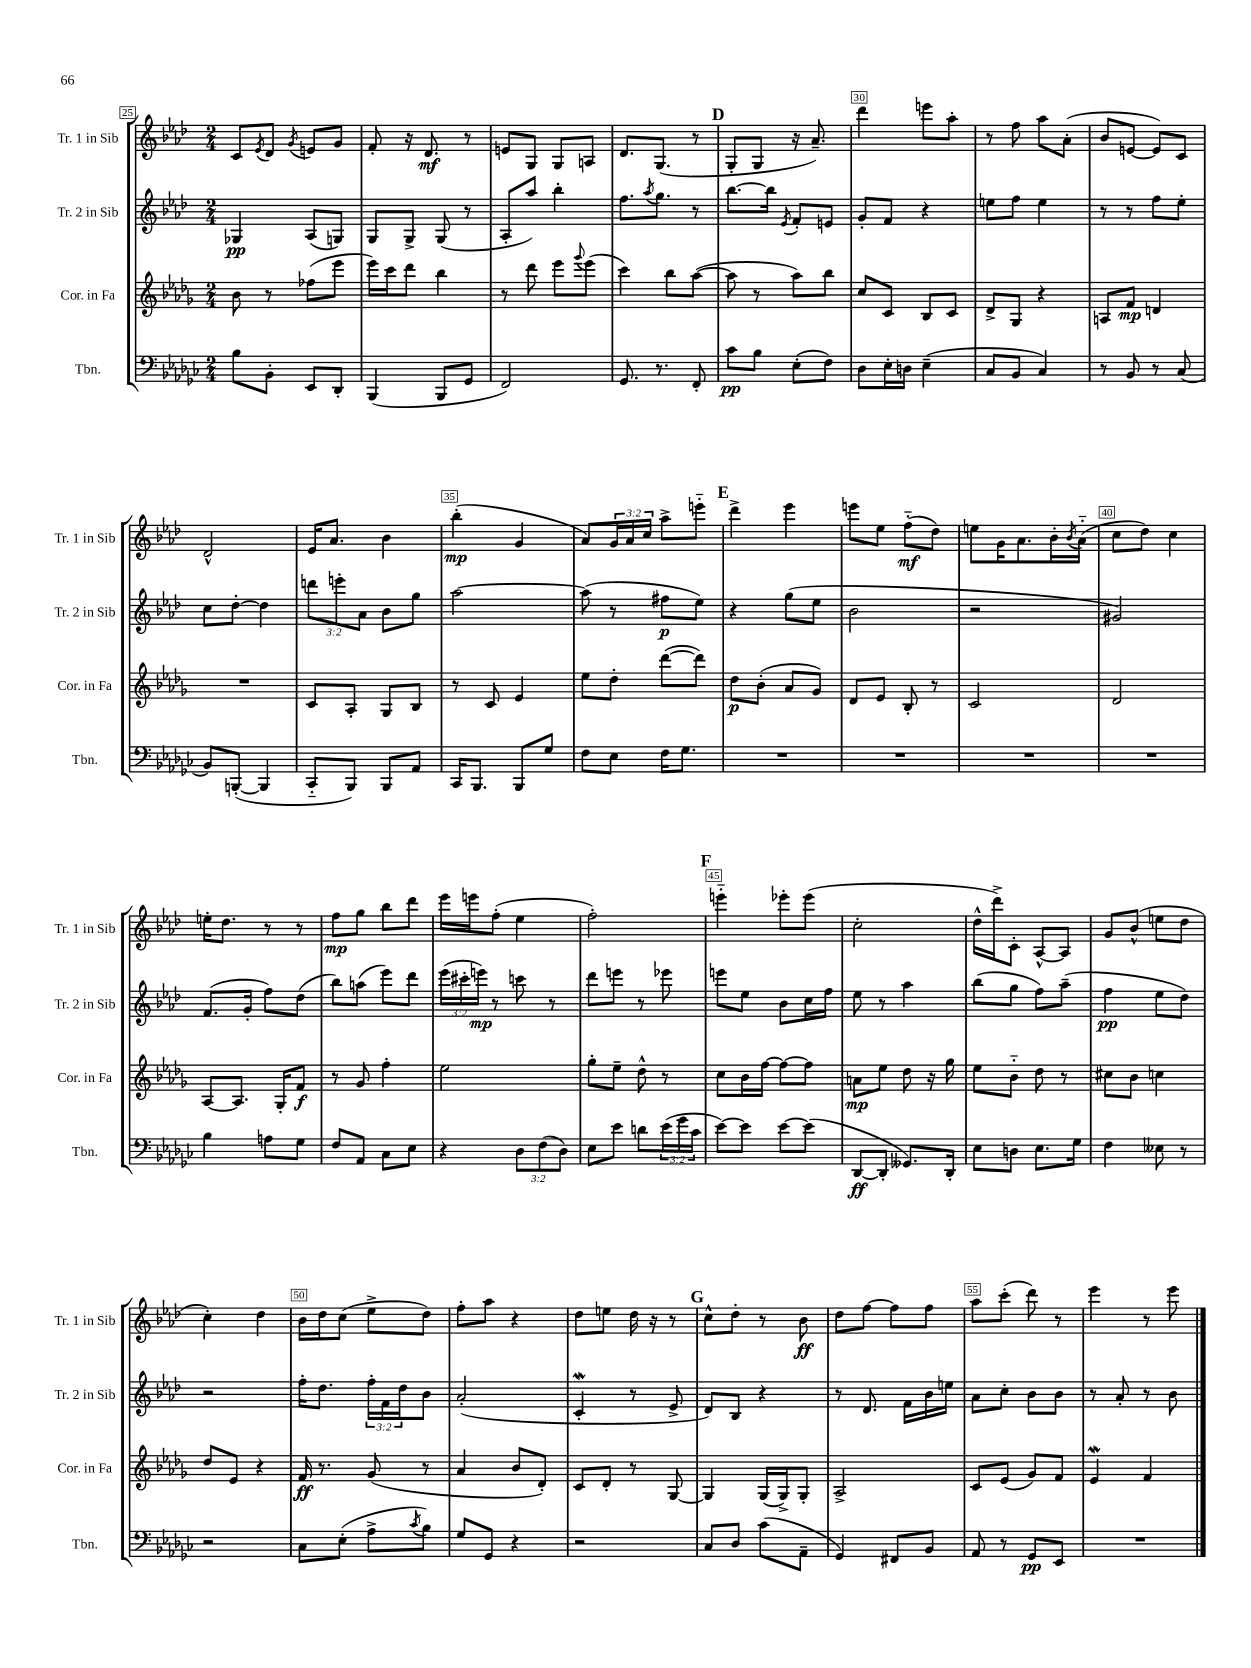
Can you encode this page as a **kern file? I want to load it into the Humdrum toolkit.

**kern	**dynam	**kern	**dynam	**kern	**dynam	**kern	**dynam
*part4	*part4	*part3	*part3	*part2	*part2	*part1	*part1
*staff4	*staff4	*staff3	*staff3	*staff2	*staff2	*staff1	*staff1
*I"Tbn.	*	*I"Cor. in Fa	*	*I"Tr. 2 in Sib	*	*I"Tr. 1 in Sib	*
*I'Tbn.	*	*I'Cor. in Fa	*	*I'Tr. 2 in Sib	*	*I'Tr. 1 in Sib	*
*clefF4	*	*clefG2	*	*clefG2	*	*clefG2	*
*k[b-e-a-d-g-c-]	*	*k[b-e-a-d-g-]	*	*k[b-e-a-d-]	*	*k[b-e-a-d-]	*
*M2/4	*	*M2/4	*	*M2/4	*	*M2/4	*
=25	=25	=25	=25	=25	=25	=25	=25
8B-\L	.	8b-\	.	4G-X/	pp	8c/L	.
.	.	.	.	.	.	8qe-/	.
8BB-'\J	.	8r	.	.	.	8d-/J	.
.	.	.	.	.	.	8qg/	.
8EE-/L	.	(8ff-X\L	.	(8A-/L	.	8en/L	.
8DD-'/J	.	8eee-\J	.	8Gn/J)	.	8g/J	.
=26	=26	=26	=26	=26	=26	=26	=26
(4BBB-/	.	16eee-\LL)	.	8G/L	.	8f'/	.
.	.	16ccc\J	.	.	.	.	.
.	.	8ddd-\J	.	8G^/J	.	16r	.
.	.	.	.	.	.	8.d-/	mf
8BBB-/L	.	4bb-\	.	(8G/	.	.	.
8GG-/J	.	.	.	8r	.	8r	.
=27	=27	=27	=27	=27	=27	=27	=27
2FF/)	.	8r	.	8A-'/L	.	8en/L	.
.	.	8ddd-\	.	8aa-/J)	.	8G/J	.
.	.	8eee-\L	.	4bb-'\	.	8G/L	.
.	.	8qqggg-/	.	.	.	.	.
.	.	(8eee-\J	.	.	.	8An/J	.
=28	=28	=28	=28	=28	=28	=28	=28
8.GG-/	.	4ccc\)	.	8.ff\L	.	8.d-/L	.
.	.	.	.	8qaa-/	.	.	.
8.r	.	.	.	8.gg\J	.	(8.G/J	.
.	.	8bb-\L	.	.	.	.	.
8FF'/	.	([8aa-\J	.	8r	.	8r	.
!!LO:REH:place=s1:t=D
=29	=29	=29	=29	=29	=29	=29	=29
8c-\L	pp	8aa-\]	.	[8.bb-\L	.	8G'/L	.
8B-\J	.	8r	.	.	.	8G/J	.
.	.	.	.	16bb-\Jk]	.	.	.
.	.	.	.	8qe-/	.	.	.
(8E-'\L	.	8aa-\L)	.	8f'/L	.	16r	.
.	.	.	.	.	.	8.a-~/)	.
8F\J)	.	8bb-\J	.	8en/J	.	.	.
=30	=30	=30	=30	=30	=30	=30	=30
8D-\L	.	8cc/L	.	8g'/L	.	4ddd-\	.
16E-'\L	.	8c/J	.	8f/J	.	.	.
16Dn\JJ	.	.	.	.	.	.	.
(4E-~\	.	8B-/L	.	4r	.	8eeen\L	.
.	.	8c/J	.	.	.	8aa-'\J	.
=31	=31	=31	=31	=31	=31	=31	=31
8C-/L	.	8d-^/L	.	8een\L	.	8r	.
8BB-/J	.	8G-/J	.	8ff\J	.	8ff\	.
4C-/)	.	4r	.	4ee\	.	8aa-\L	.
.	.	.	.	.	.	(8a-'\J	.
=32	=32	=32	=32	=32	=32	=32	=32
8r	.	8An/L	.	8r	.	8b-/L	.
8BB-/	.	8f/J	mp	8r	.	[8en/J	.
8r	.	4dn/	.	8ff\L	.	8e/L])	.
(8C-/	.	.	.	8ee-'\J	.	8c/J	.
!!LO:LB:g=z
=33	=33	=33	=33	=33	=33	=33	=33
8BB-/L)	.	2r	.	8cc\L	.	2d-^^/	.
([8BBBn'/J	.	.	.	[8dd-'\J	.	.	.
4BBB/]	.	.	.	4dd-\]	.	.	.
=34	=34	=34	=34	=34	=34	=34	=34
8CC-/L	.	8c/L	.	12dddn\L	.	16e-/KL	.
.	.	.	.	.	.	8.a-/J	.
.	.	.	.	12eeen'\	.	.	.
8BBB-/J)	.	8A-'/J	.	.	.	.	.
.	.	.	.	12a-\J	.	.	.
8BBB-/L	.	8G-/L	.	8b-\L	.	4b-\	.
8AA-/J	.	8B-/J	.	8gg\J	.	.	.
=35	=35	=35	=35	=35	=35	=35	=35
16CC-/KL	.	8r	.	[2aa-\	.	(4bb-'\	mp
8.BBB-/J	.	.	.	.	.	.	.
.	.	8c/	.	.	.	.	.
8BBB-/L	.	4e-/	.	.	.	4g/	.
8G-/J	.	.	.	.	.	.	.
=36	=36	=36	=36	=36	=36	=36	=36
8F\L	.	8ee-\L	.	(8aa-\]	.	8a-/L)	.
8E-\J	.	8dd-'\J	.	8r	.	24g/L	.
.	.	.	.	.	.	24a-/	.
.	.	.	.	.	.	24cc/JJ	.
16F\KL	.	([8ddd-\L	.	8ff#X\L	p	8aa-^\L	.
8.G-\J	.	.	.	.	.	.	.
.	.	8ddd-\J])	.	8ee-\J)	.	8eeen\J	.
!!LO:REH:place=s1:t=E
=37	=37	=37	=37	=37	=37	=37	=37
2r	.	8dd-\L	p	4r	.	4ddd-^\	.
.	.	(8b-'\J	.	.	.	.	.
.	.	8a-/L	.	(8gg\L	.	4eee-\	.
.	.	8g-/J)	.	8ee-\J	.	.	.
=38	=38	=38	=38	=38	=38	=38	=38
2r	.	8d-/L	.	2b-\	.	8eeen\L	.
.	.	8e-/J	.	.	.	8ee-\J	.
.	.	8B-'/	.	.	.	(8ff\L	mf
.	.	8r	.	.	.	8dd-\J)	.
=39	=39	=39	=39	=39	=39	=39	=39
2r	.	2c/	.	2r	.	8een\L	.
.	.	.	.	.	.	16g\K	.
.	.	.	.	.	.	8.a-\	.
.	.	.	.	.	.	16b-'\L	.
.	.	.	.	.	.	8qb-/	.
.	.	.	.	.	.	(16a-\JJ	.
=40	=40	=40	=40	=40	=40	=40	=40
2r	.	2d-/	.	2g#X/)	.	8cc\L	.
.	.	.	.	.	.	8dd-\J)	.
.	.	.	.	.	.	4cc\	.
!!LO:LB:g=z
=41	=41	=41	=41	=41	=41	=41	=41
4B-\	.	[8A-/L	.	(8.f/L	.	16een'\KL	.
.	.	.	.	.	.	8.dd-\J	.
.	.	8.A-/J]	.	.	.	.	.
.	.	.	.	16g'/Jk	.	.	.
8An\L	.	.	.	8ff\L)	.	8r	.
.	.	16G-'/KL	.	.	.	.	.
8G-\J	.	8f/J	f	(8dd-\J	.	8r	.
=42	=42	=42	=42	=42	=42	=42	=42
8F/L	.	8r	.	8bb-\L)	.	8ff\L	mp
8AA-/J	.	8g-/	.	(8aan\J	.	8gg\J	.
8C-\L	.	4ff'\	.	8eee-\L)	.	8bb-\L	.
8E-\J	.	.	.	8ddd-\J	.	8ddd-\J	.
=43	=43	=43	=43	=43	=43	=43	=43
4r	.	2ee-\	.	(24eee-\LL	.	16eee-\LL	.
.	.	.	.	24ccc#X'\	.	.	.
.	.	.	.	.	.	16eeen\J	.
.	.	.	.	24eeen\JJ)	mp	.	.
.	.	.	.	8r	.	(8ff'\J	.
12D-\L	.	.	.	8cccn\	.	4ee-\	.
(12F\	.	.	.	.	.	.	.
.	.	.	.	8r	.	.	.
12D-\J)	.	.	.	.	.	.	.
=44	=44	=44	=44	=44	=44	=44	=44
8E-\L	.	8gg-'\L	.	8ddd-\L	.	2ff'\)	.
8e-\J	.	8ee-~\J	.	8eeen\J	.	.	.
8dn\L	.	8dd-^^\	.	8r	.	.	.
(24e-\L	.	8r	.	8eee-X\	.	.	.
24g-\	.	.	.	.	.	.	.
24c-\JJ	.	.	.	.	.	.	.
!!LO:REH:place=s1:t=F
=45	=45	=45	=45	=45	=45	=45	=45
[8e-\L)	.	8cc\L	.	8eeen\L	.	4eeen\	.
8e-\J]	.	16b-\L	.	8ee-\J	.	.	.
.	.	[16ff\JJ	.	.	.	.	.
[8e-\L	.	8ff\L_	.	8b-\L	.	8eee-X'\L	.
(8e-\J]	.	8ff\J]	.	16cc\L	.	(8eee-\J	.
.	.	.	.	16ff\JJ	.	.	.
=46	=46	=46	=46	=46	=46	=46	=46
[8DD-/L	ff	8an\L	mp	8ee-\	.	2cc'\	.
8DD-'/J]	.	8ee-\J	.	8r	.	.	.
8.GG--X/L)	.	8dd-\	.	4aa-\	.	.	.
.	.	16r	.	.	.	.	.
16DD-'/Jk	.	16gg-\	.	.	.	.	.
=47	=47	=47	=47	=47	=47	=47	=47
8E-\L	.	8ee-\L	.	(8bb-\L	.	16dd-^^\LL	.
.	.	.	.	.	.	16ddd-^\J)	.
8Dn\J	.	8b-\J	.	8gg\J	.	8c'\J	.
8.E-\L	.	8dd-\	.	8ff\L)	.	[8A-^^/L	.
.	.	8r	.	(8aa-~\J	.	8A-/J]	.
16G-\Jk	.	.	.	.	.	.	.
=48	=48	=48	=48	=48	=48	=48	=48
4F\	.	8cc#X\L	.	4ff\	pp	8g/L	.
.	.	8b-\J	.	.	.	(8b-^^/J	.
8E--X\	.	4ccn\	.	8ee-\L	.	8een\L	.
8r	.	.	.	8dd-\J)	.	8dd-\J	.
!!LO:LB:g=z
=49	=49	=49	=49	=49	=49	=49	=49
2r	.	8dd-/L	.	2r	.	4cc'\)	.
.	.	8e-/J	.	.	.	.	.
.	.	4r	.	.	.	4dd-\	.
=50	=50	=50	=50	=50	=50	=50	=50
8C-\L	.	16f/	ff	16ff'\KL	.	16b-\LL	.
.	.	8.r	.	8.dd-\J	.	16dd-\J	.
(8E-'\J	.	.	.	.	.	(8cc\J	.
8A-^\L	.	(8g-/	.	24ff'\LL	.	8ee-^\L	.
.	.	.	.	24f\	.	.	.
.	.	.	.	24dd-\J	.	.	.
8qc-/	.	.	.	.	.	.	.
8B-\J)	.	8r	.	8b-\J	.	8dd-\J)	.
=51	=51	=51	=51	=51	=51	=51	=51
8G-/L	.	4a-/	.	(2a-'/	.	8ff'\L	.
8GG-/J	.	.	.	.	.	8aa-\J	.
4r	.	8b-/L	.	.	.	4r	.
.	.	8d-'/J)	.	.	.	.	.
=52	=52	=52	=52	=52	=52	=52	=52
2r	.	8c/L	.	4cW'/	.	8dd-\L	.
.	.	8d-'/J	.	.	.	8een\J	.
.	.	8r	.	8r	.	16dd-\	.
.	.	.	.	.	.	16r	.
.	.	[8G-/	.	8e-^/	.	8r	.
!!LO:REH:place=s1:t=G
=53	=53	=53	=53	=53	=53	=53	=53
8C-/L	.	4G-/]	.	8d-/L)	.	8cc^^\L	.
8D-/J	.	.	.	8B-/J	.	8dd-'\J	.
(8c-\L	.	(16G-/LL	.	4r	.	8r	.
.	.	16G-^/J)	.	.	.	.	.
8AA-~\J	.	8G-'/J	.	.	.	8b-\	ff
=54	=54	=54	=54	=54	=54	=54	=54
4GG-/)	.	2A-^/	.	8r	.	8dd-\L	.
.	.	.	.	8.d-/	.	[8ff\J	.
8FF#X/L	.	.	.	.	.	8ff\L]	.
.	.	.	.	16f\LL	.	.	.
8BB-/J	.	.	.	16b-\	.	8ff\J	.
.	.	.	.	16een\JJ	.	.	.
=55	=55	=55	=55	=55	=55	=55	=55
8AA-/	.	8c/L	.	8a-\L	.	8aa-\L	.
8r	.	(8e-/J	.	8cc'\J	.	(8ccc'\J	.
8GG-/L	pp	8g-/L)	.	8b-\L	.	8ddd-\)	.
8EE-/J	.	8f/J	.	8b-\J	.	8r	.
=56	=56	=56	=56	=56	=56	=56	=56
2r	.	4e-W/	.	8r	.	4eee-\	.
.	.	.	.	8a-'/	.	.	.
.	.	4f/	.	8r	.	8r	.
.	.	.	.	8b-\	.	8eee-\	.
==	==	==	==	==	==	==	==
*-	*-	*-	*-	*-	*-	*-	*-
